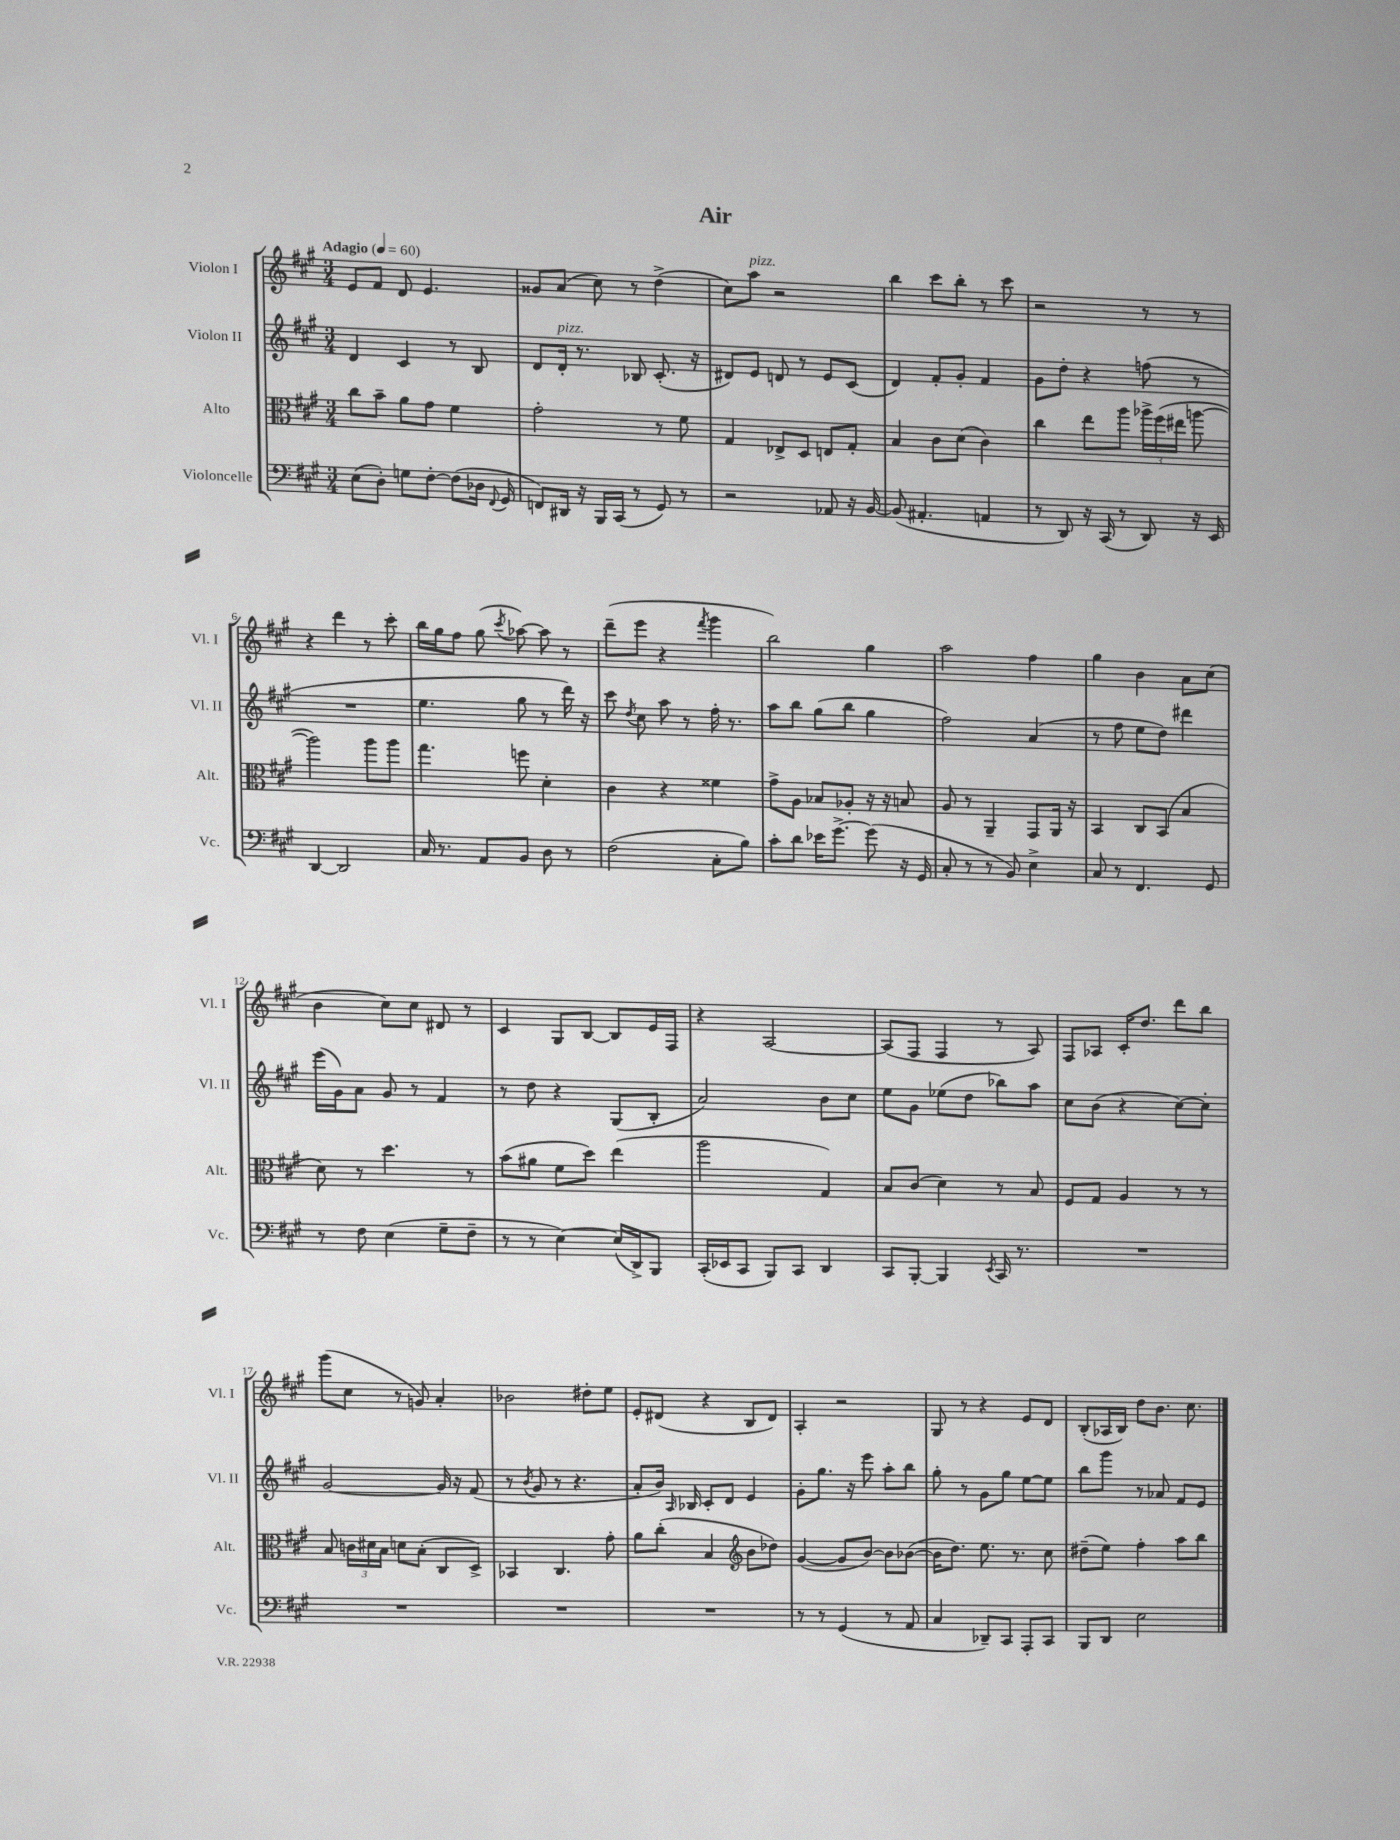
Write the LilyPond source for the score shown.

\header { title = "Air" }
<<
\new StaffGroup <<
\new Staff = "s0" \with { instrumentName = "Violon I" shortInstrumentName = "Vl. I" } {
    \clef treble \key a \major \numericTimeSignature \time 3/4 \tempo "Adagio" 4 = 60
    \autoBeamOff e'8[ fis'8] d'8 e'4. |
    gisis'8[ a'8]( cis''8) r8 d''4->( |
    cis''8[) a''8]^\markup { \italic "pizz." } r2 |
    b''4 cis'''8[ b''8]-. r8 cis'''8 |
    r2 r8 r8 |
    r4 d'''4 r8 cis'''8-. |
    b''16[ gis''16 fis''8] gis''8( \acciaccatura { cis'''8 } aes''8~) aes''8 r8 |
    d'''8[--( e'''8] r4 \acciaccatura { fis'''8 } gis'''4 |
    b''2) gis''4 |
    a''2 fis''4 |
    gis''4 b'4 a'8[ cis''8]( |
    b'4 cis''8[) cis''8] dis'8 r8 |
    cis'4 gis8[ b8]~ b8[ e'16 fis16] |
    r4 a2~ |
    a8[( fis8] fis4 r8 a8) |
    fis8[ aes8] cis'16[-. d''8.] d'''8[ b''8] |
    gis'''8[( cis''8] r8 g'8) a'4-. |
    bes'2 dis''8[-. e''8] |
    e'8[-. dis'8]( r4 b8[ dis'8]) |
    a4-. r2 |
    gis8 r8 r4 e'8[ d'8] |
    b8[-.( aes16 b16]) d''8[ b'8.] cis''8. \bar "|." |
}
\new Staff = "s1" \with { instrumentName = "Violon II" shortInstrumentName = "Vl. II" } {
    \clef treble \key a \major \numericTimeSignature \time 3/4
    \autoBeamOff d'4 cis'4 r8 b8 |
    d'8[ d'16]-.^\markup { \italic "pizz." } r8. bes8 cis'8.-.( r16 |
    dis'8[) e'8] d'8 r8 e'8[ cis'8]( |
    d'4) fis'8[-. gis'8]-. fis'4 |
    gis'8[ d''8]-. r4 f''8( r8 |
    R2. |
    e''4. gis''8 r8 d'''16) r16 |
    cis'''8 \acciaccatura { d''8 } cis''8 a''8 r8 fis''16-. r8. |
    a''8[ b''8] gis''8[( b''8] gis''4 |
    fis''2) a'4( |
    r8 fis''8 e''8[ d''8]) dis'''4 |
    e'''16[( gis'16) a'8] gis'8 r8 fis'4 |
    r8 d''8 r4 gis8[( b8]-. |
    a'2) b'8[ cis''8] |
    e''8[ gis'8] ees''8[( d''8] bes''8[) a''8] |
    cis''8[ b'8]( r4 cis''8[~) cis''8]-. |
    gis'2~ gis'16 r16 fis'8( |
    r8 \acciaccatura { b'8 } gis'8 r8 r4. |
    a'8[-. b'16]) \grace { a16 } bes16 cis'8[-. d'8] e'4 |
    gis'8[-. gis''8.] r16 e'''8 a''8[-. b''8] |
    gis''8-. r8 gis'8[ gis''8] e''8[~ e''8] |
    b''8[ gis'''8] r8 aes'8 fis'8[ e'8] \bar "|." |
}
\new Staff = "s2" \with { instrumentName = "Alto" shortInstrumentName = "Alt." } {
    \clef alto \key a \major \numericTimeSignature \time 3/4
    \autoBeamOff cis''8[ b'8]-- a'8[ gis'8] fis'4 |
    gis'2-. r8 fis'8 |
    gis4 ees8[-> d8] e8[ gis8]-. |
    b4 cis'8[ d'8]( cis'4) |
    cis''4 e''8[ a''8] \tuplet 3/2 { aes''16[-> fis''16( eis''16] } a''8~ |
    a''2) a''8[ a''8] |
    gis''4. f''8 d'4-. |
    cis'4 r4 fisis'4 |
    gis'8[-> a8] bes8[ aes8]-. r16 r16 b8 |
    a8 r8 a,4-- gis,8[ a,16] r16 |
    b,4 cis8[ b,8]( b4 |
    d'8) r8 d''4. r8 |
    b'8[( ais'8] fis'8[ d''8]) e''4( |
    a''2 gis4) |
    b8[ cis'8]( d'4) r8 b8 |
    fis8[ gis8] a4 r8 r8 |
    b8 \tuplet 3/2 { c'16[ dis'16 b16] } d'8[ b8]-.( cis8[ d8]->) |
    bes,4 cis4. gis'8-. |
    a'8[ cis''8]-.( b4 \clef treble b'8[ des''8]) |
    gis'4~( gis'8[ b'8]~) b'8[ bes'8]~( |
    bes'16[ d''8.]) e''8. r8. cis''8 |
    dis''8[--( e''8]) fis''4-. a''8[ b''8] \bar "|." |
}
\new Staff = "s3" \with { instrumentName = "Violoncelle" shortInstrumentName = "Vc." } {
    \clef bass \key a \major \numericTimeSignature \time 3/4
    \autoBeamOff e8[( d8]-.) g8[ fis8]~-. fis8[( des16] \appoggiatura { fis,8 } gis,16 |
    f,8[) dis,16] r16 b,,16[ cis,16]( r8 gis,8) r8 |
    r2 aes,8 r16 b,16~ |
    b,8( ais,4.-. a,4 |
    r8 d,8) r16 cis,16( r8 d,8) r16 e,16 |
    d,4~ d,2 |
    cis16 r8. a,8[ b,8] d8 r8 |
    fis2( cis8[-. b8]) |
    cis'8[-. d'8] ees'16[ gis'8.]~-> gis'8( r16 gis,16 |
    cis8-. r8 r8 b,8) e4-> |
    cis8 r8 fis,4. gis,8 |
    r8 fis8 e4( gis8[-- fis8]-- |
    r8 r8 e4~) e16[( d,16->) b,,8] |
    cis,16[-.( ees,16 cis,8] b,,8[) cis,8] d,4 |
    cis,8[ b,,8]~-. b,,4 \acciaccatura { e,8 } cis,16 r8. |
    R2. |
    R2. |
    R2. |
    R2. |
    r8 r8 gis,4( r8 a,8 |
    cis4 des,8[--) cis,8] a,,8[-. cis,8] |
    b,,8[ d,8] e2 \bar "|." |
}
>>
>>
